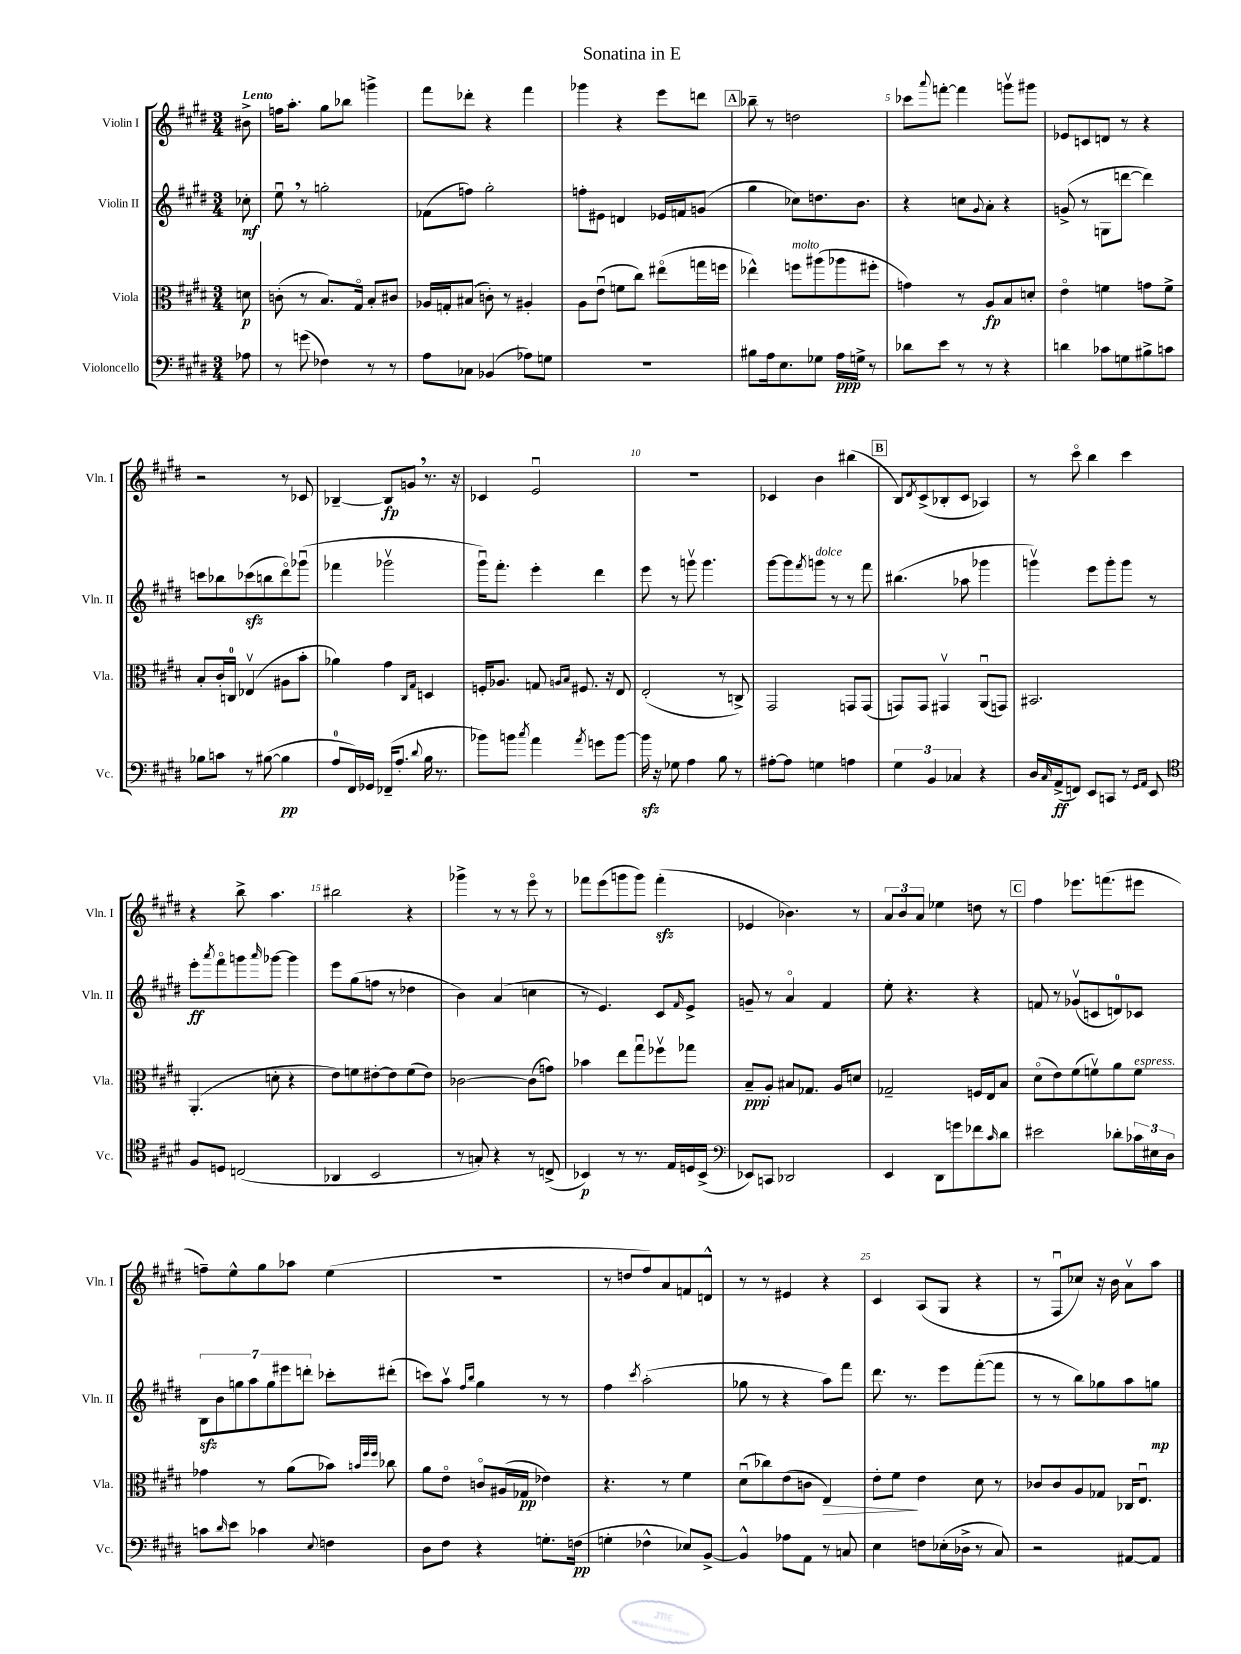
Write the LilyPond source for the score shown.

\header { title = "Sonatina in E" }
<<
\new StaffGroup <<
\new Staff = "s0" \with { instrumentName = "Violin I" shortInstrumentName = "Vln. I" } {
    \clef treble \key e \major \numericTimeSignature \time 3/4 \partial 8 \tempo "Lento"
    bis'8-> |
    f''16 a''8.-. gis''8 bes''8 g'''4-> |
    fis'''8 des'''8-. r4 fis'''4 |
    ges'''4 r4 e'''8 d'''8 |
    \mark \markup { \box "A" } bes''8-- r8 d''2 |
    ces'''8 \appoggiatura { a'''8 } f'''8~-. f'''4 g'''8\upbow gis'''8 |
    ees'8 c'8 d'8 r8 r4 |
    r2 r8 ces'8 |
    bes4~-- bes8\fp g'8 \breathe r8. r16 |
    ces'4 e'2\downbow |
    R2. |
    ces'4 b'4 bis''4( |
    \mark \markup { \box "B" } b8) \acciaccatura { dis'8 } cis'8->( bes8-. cis'8 aes4) |
    r8 cis'''8\flageolet b''4 cis'''4 |
    r4 b''8-> a''4. |
    bis''2 r4 |
    ges'''4-> r8 r8 e'''8\flageolet r8 |
    fes'''8 e'''8( g'''8 g'''8) fes'''4-.\sfz( |
    ees'4 bes'4.) r8 |
    \tuplet 3/2 { a'8 b'8 a'8 } ees''4 d''8 r8 |
    \mark \markup { \box "C" } fis''4 ees'''8. f'''8.( eis'''8 |
    f''8--) e''8-^ gis''8 aes''8 e''4( |
    R2. |
    r8 d''8 fis''8) a'8 f'8 d'8-^ |
    r8 r8 eis'4 r4 |
    cis'4 a8( gis8 r4 |
    r8 fis8\downbow ces''8) r16 b'16 a'8\upbow a''8 \bar "|." |
}
\new Staff = "s1" \with { instrumentName = "Violin II" shortInstrumentName = "Vln. II" } {
    \clef treble \key e \major \numericTimeSignature \time 3/4 \partial 8
    ces''8-.\mf |
    e''8\downbow \breathe r8 g''2-. |
    fes'8( f''8) gis''2-. |
    f''8-. eis'8 d'4 ees'16 f'16 g'8( |
    \mark \markup { \box "A" } gis''4 ces''8) d''8. b'8. |
    r4 c''8 \appoggiatura { gis'8 } a'8-. r4 |
    g'8->( r8 g8 d'''8~ d'''4) |
    c'''8 bes''8 ces'''8\sfz( b''8 dis'''8\flageolet) ges'''8\downbow( |
    fes'''4 ges'''2\upbow |
    gis'''16\downbow) fis'''8.-. e'''4-. dis'''4 |
    e'''8 r8 g'''8\upbow g'''4. |
    gis'''8~ gis'''8 \acciaccatura { fis'''8 } g'''8^\markup { \italic "dolce" } r8 r8 fis'''8 |
    \mark \markup { \box "B" } bis''4.( aes''8 ges'''4 |
    g'''4\upbow) e'''8 g'''8-. g'''8 r8 |
    e'''8-.\ff \acciaccatura { a'''8 } fis'''8\flageolet g'''8 \grace { a'''16 } ges'''8~ ges'''4 |
    e'''8 gis''8( f''8 r8 des''4 |
    b'4) a'4( c''4 |
    r8 e'4.) cis'8 \grace { fis'16 } e'8-> |
    g'8-- r8 a'4\flageolet fis'4 |
    e''8-. r4. r4 |
    \mark \markup { \box "C" } f'8 r8 ges'8\upbow( c'8 d'8-0) ces'8 |
    \tuplet 7/4 { b8\sfz b'8 g''8 a''8 g''8 eis'''8 d'''8-. } ces'''8-. dis'''8-.( |
    c'''8) a''8\upbow \grace { fis''16 b''16 } gis''4 r8 r8 |
    fis''4 \acciaccatura { cis'''8 } a''2-.( |
    ges''8 r8 r4 a''8) fis'''8 |
    dis'''8. r8. e'''8 fis'''8~-.( fis'''8 |
    r8 r8 b''8) ges''8 a''8 g''8\mp \bar "|." |
}
\new Staff = "s2" \with { instrumentName = "Viola" shortInstrumentName = "Vla." } {
    \clef alto \key e \major \numericTimeSignature \time 3/4 \partial 8
    d'8\p |
    c'8-.( r8 b8.) gis16\flageolet b8-. cis'8 |
    aes16 g16-. bis8( c'8-.) r8 ais4-. |
    a8 e'8\downbow( f'8 cis''8) eis''8\flageolet( g''16 f''16 |
    \mark \markup { \box "A" } ees''4-^) f''8^\markup { \italic "molto" } ais''8( aes''8 fis''8-. |
    g'4) r8 a8\fp b8 d'8-. |
    e'4\flageolet f'4 g'8 f'8-> |
    b8-. cis'16-. c16-0 ees4\upbow( ais8 b'8-. |
    aes'4) gis'4 \grace { cis16 gis16 } d4 |
    f16-. aes8. g8 \grace { a16 b16 } fis8. r16 e8 |
    e2-.( r8 c8->) |
    gis,2 g,8 g,8( |
    \mark \markup { \box "B" } g,8) g,8 gis,4\upbow a,8\downbow( g,8) |
    bis,2. |
    a,4.-.( d'8-. r4 |
    e'8) f'8 eis'8~-. eis'8 f'8( eis'8) |
    ces'2~ ces'8( g'8) |
    bes'4 e''8 gis''8\downbow fes''8\upbow ges''8 |
    b8--\ppp a8-. bis8 ges8. a16 d'8 |
    ges2-- f16 e16 b8 |
    \mark \markup { \box "C" } dis'8\flageolet( e'8) fis'8( f'8\upbow) a'8 f'8^\markup { \italic "espress." } |
    ges'4 r8 a'8( bes'8) \grace { b'32 fis''32 fis''32 } ces''8 |
    a'8 e'8\flageolet c'8\flageolet ais16( ges16\pp ees'4) |
    r4. r8 fis'4 |
    dis'8\downbow( ces''8) e'8( c'8 e4\>) |
    e'8-. fis'8\! e'4 dis'8 r8 |
    ces'8 ces'8 a8 ges8 ces16 e8.\downbow \bar "|." |
}
\new Staff = "s3" \with { instrumentName = "Violoncello" shortInstrumentName = "Vc." } {
    \clef bass \key e \major \numericTimeSignature \time 3/4 \partial 8
    aes8 |
    r8 g'8( fes4) r8 r8 |
    a8 ces8 bes,4( aes8) g8 |
    R2. |
    \mark \markup { \box "A" } bis8 a16 e8. ges8 a16\ppp g16-> r8 |
    des'8 e'8 r8 r8 r4 |
    d'4 ces'8 g8 bis8-> c'8 |
    bes8 c'8 r8 bis8~( bis4\pp |
    a8-0 fis,16) ges,16 fes,16--( a8.-. \appoggiatura { dis'8 } b16 r8. |
    bes'8) b'8 \acciaccatura { cis''8 } a'4 \acciaccatura { a'8 } g'8 b'8~ |
    b'16\sfz r16 ges8 a4 b8 r8 |
    ais8~-. ais8 g4 a4 |
    \mark \markup { \box "B" } \tuplet 3/2 { gis4 b,4 ces4 } r4 |
    dis16 \grace { cis16 } a,16->\ff( f,8) e,8 c,8 r8 \grace { gis,16 a,16 } e,8 |
    \clef tenor fis8 d8 c2( |
    aes,4 b,2 |
    r8 g8-.) r4 r8 c8->( |
    bes,4\p) r8 r8. e16 d16 bes,16->( |
    \clef bass ees,8) c,8 des,2 |
    e,4 dis,8 g'8 fes'8 \grace { cis'16 } dis'8 |
    \mark \markup { \box "C" } eis'2 des'8-. \tuplet 3/2 { ces'16 eis16 dis16 } |
    c'8 \grace { dis'16 } e'8 ces'4 \appoggiatura { e8 } f4 |
    dis8 fis8 r4 g8.-. f16\pp( |
    g4-. fes4-^ ees8) b,8~-> |
    b,4-^ aes8 a,8 r8 c8 |
    e4 f8 ees16-.( des16-> r8 cis8) |
    r2 ais,8~ ais,8 \bar "|." |
}
>>
>>
\layout { \context { \Score \override BarNumber.break-visibility = ##(#f #t #t) barNumberVisibility = #(every-nth-bar-number-visible 5) } }
